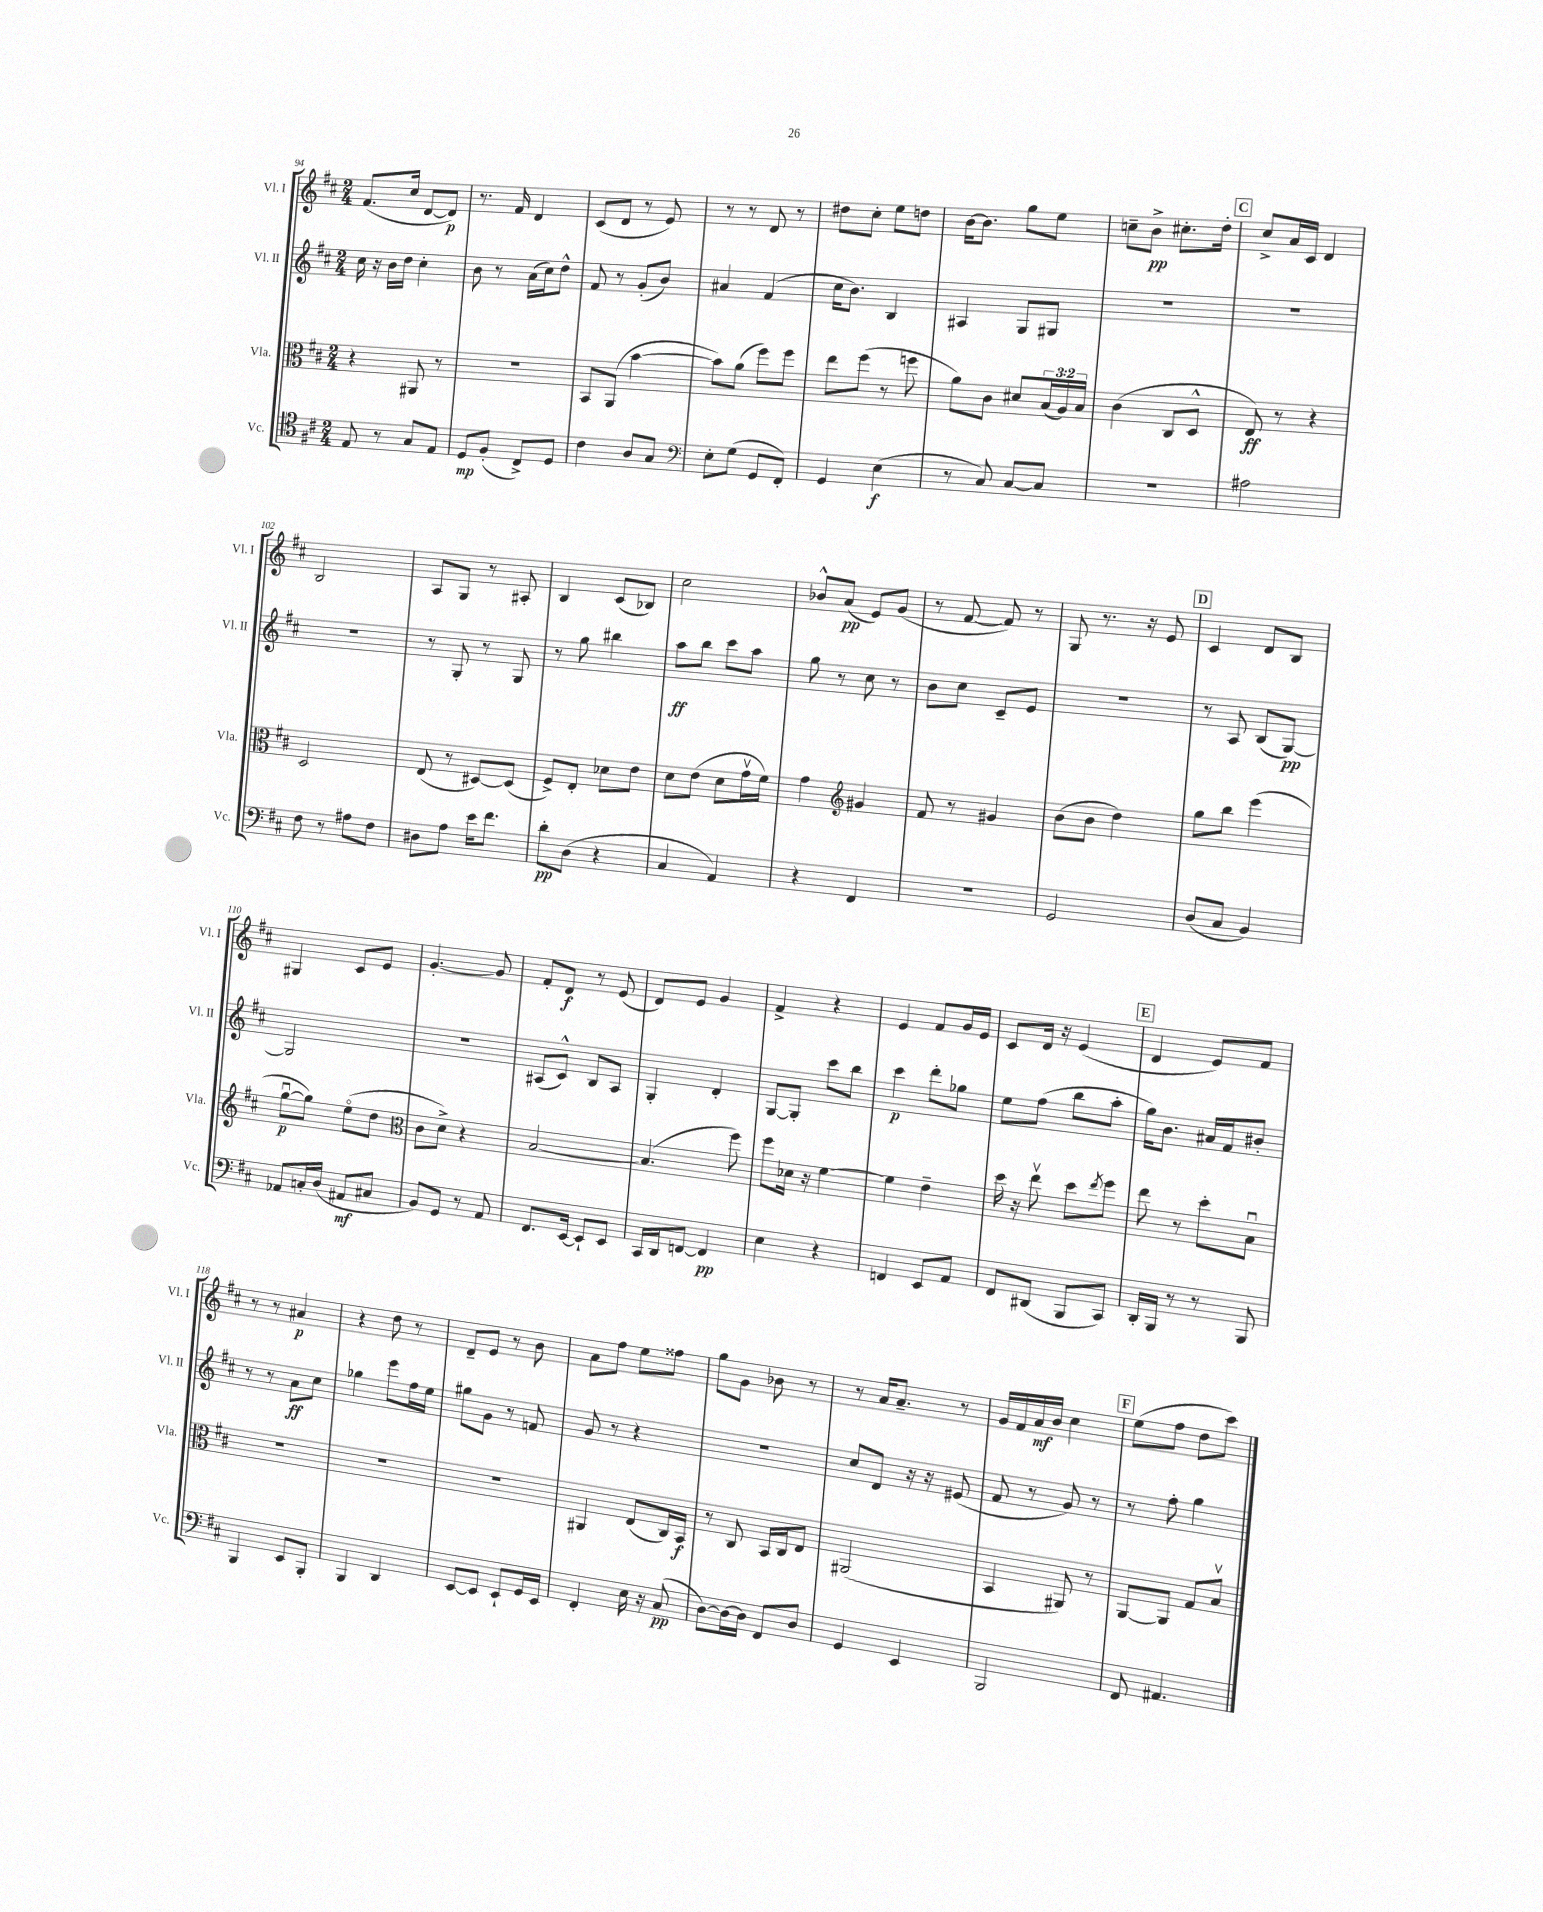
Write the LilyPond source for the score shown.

<<
\new StaffGroup <<
\new Staff = "s0" \with { instrumentName = "Vl. I" shortInstrumentName = "Vl. I" } {
    \clef treble \key d \major \numericTimeSignature \time 2/4
    fis'8.( cis''16 d'8~ d'8\p) |
    r8. fis'16 d'4 |
    cis'8( d'8 r8 e'8) |
    r8 r8 d'8 r8 |
    dis''8 cis''8-. e''8 d''8 |
    b'16~ b'8. g''8 e''8 |
    c''8-- b'8->\pp cis''8.-. d''16-. |
    \mark \markup { \box "C" } cis''8-> a'16 cis'16 d'4 |
    b2 |
    a8 g8 r8 ais8-. |
    b4 cis'8( bes8) |
    cis''2 |
    bes'8-^ a'8\pp( e'8) g'8( |
    r8 fis'8~ fis'8) r8 |
    g8 r8. r16 e'8 |
    \mark \markup { \box "D" } cis'4 d'8 b8 |
    gis4 cis'8 e'8 |
    g'4.~-. g'8 |
    fis'8-. d'8\f r8 e'8( |
    d'8) e'8 g'4 |
    fis'4-> r4 |
    e'4 fis'8 g'16 e'16 |
    cis'8 d'16 r16 e'4( |
    \mark \markup { \box "E" } d'4 e'8) fis'8 |
    r8 r8 ais'4\p |
    r4 d''8 r8 |
    d'8-- e'8 r8 b'8 |
    a'8 fis''8 e''8 fisis''8 |
    g''8 g'8 bes'8 r8 |
    r8 a'16 a'8.-- r8 |
    g'16 fis'16 a'16\mf b'16 cis''4 |
    \mark \markup { \box "F" } e''8( fis''8 d''8 cis'''8) \bar "|." |
}
\new Staff = "s1" \with { instrumentName = "Vl. II" shortInstrumentName = "Vl. II" } {
    \clef treble \key d \major \numericTimeSignature \time 2/4
    cis''16 r16 b'16 d''16 cis''4-. |
    b'8 r8 a'16( cis''16) d''8-^ |
    fis'8 r8 g'8-.( b'8) |
    ais'4 fis'4( |
    cis''16 b'8.) b4 |
    ais4 g8 gis8 |
    R2 |
    \mark \markup { \box "C" } R2 |
    R2 |
    r8 g8-. r8 g8 |
    r8 g''8 bis''4 |
    a''8\ff b''8 cis'''8 a''8 |
    g''8 r8 cis''8 r8 |
    b'8 cis''8 cis'8-- e'8 |
    R2 |
    \mark \markup { \box "D" } r8 a8 b8( g8~\pp) |
    g2 |
    R2 |
    ais8( cis'8-^) b8 ais8 |
    g4-. d'4-. |
    g8~ g8-. cis'''8 b''8 |
    cis'''4\p d'''8-. ges''8 |
    e''8 fis''8( b''8 a''8-. |
    \mark \markup { \box "E" } g''16) b'8. ais'16 fis'16 bis'8-. |
    r8 r8 a'8\ff cis''8 |
    ges''4 e'''8 fis''16 e''16 |
    gis''8 g'8 r8 f'8 |
    g'8 r8 r4 |
    r2 |
    cis''8 d'8 r16 r16 eis'8( |
    fis'8 r8 g'8) r8 |
    \mark \markup { \box "F" } r8 fis''8-. g''4 \bar "|." |
}
\new Staff = "s2" \with { instrumentName = "Vla." shortInstrumentName = "Vla." } {
    \clef alto \key d \major \numericTimeSignature \time 2/4 \override Staff.TupletNumber.text = #tuplet-number::calc-fraction-text
    r4 ais,8 r8 |
    r2 |
    b,8 a,8( b'4~ |
    b'8) a'8( fis''8) fis''8 |
    e''8 fis''8( r8 f''8 |
    a'8) cis'8 dis'8 \tuplet 3/2 { b16( a16) b16 } |
    cis'4( cis8 d8-^ |
    \mark \markup { \box "C" } e8\ff) r8 r4 |
    d2 |
    e8( r8 dis8~) dis8( |
    fis8->) e8-. des'8 e'8 |
    d'8 e'8( d'8 g'16\upbow fis'16) |
    g'4 \clef treble gis'4 |
    fis'8 r8 gis'4 |
    b'8( b'8 d''4) |
    \mark \markup { \box "D" } g''8 b''8 e'''4( |
    g''8~\downbow\p g''8) e''8\flageolet( d''8 |
    \clef alto cis'8 d'8->) r4 |
    b2~ |
    b4.( fis''8) |
    fis''8 des'16 r16 fis'4~ |
    fis'4 e'4-- |
    d''16 r16 e''8\upbow d''8 \acciaccatura { e''8 } fis''8 |
    \mark \markup { \box "E" } e''8 r8 d''8-. b8\downbow |
    R2 |
    R2 |
    R2 |
    ais,4 e8( cis16) b,16\f |
    r8 cis8 b,16 cis16 e8 |
    ais,2( |
    b,4 ais,8) r8 |
    \mark \markup { \box "F" } a,8~ a,8 g8 b8\upbow \bar "|." |
}
\new Staff = "s3" \with { instrumentName = "Vc." shortInstrumentName = "Vc." } {
    \clef tenor \key d \major \numericTimeSignature \time 2/4
    e8 r8 g8 e8 |
    d8\mp fis8-.( cis8->) d8 |
    cis'4 a8 g8 |
    \clef bass e8-. g8( g,8 fis,8-.) |
    g,4 e4\f( |
    r8 cis8) cis8~ cis8 |
    R2 |
    \mark \markup { \box "C" } ais2 |
    fis8 r8 ais8 fis8 |
    dis8 a8 e'16 fis'8. |
    d'8-.\pp d8( r4 |
    cis4 a,4) |
    r4 fis,4 |
    r2 |
    g,2 |
    \mark \markup { \box "D" } d8( cis8 b,4) |
    aes,8 c16-. d16( ais,8\mf cis8 |
    b,8) g,8 r8 a,8 |
    fis,8. e,16~ e,8-! e,8 |
    cis,16 d,16 f,8~ f,4\pp |
    e4 r4 |
    f,4 e,8 a,8 |
    fis,8 dis,8( b,,8 cis,8) |
    \mark \markup { \box "E" } d,16-. b,,16 r8 r8 b,,8 |
    b,,4 e,8 b,,8-. |
    b,,4 d,4 |
    e,8~ e,8 e,8-! g,16 e,16 |
    fis,4-. e16 r16 cis8\pp( |
    d8~) d16~ d16 fis,8 d8 |
    g,4 e,4 |
    b,,2 |
    \mark \markup { \box "F" } fis,8 ais,4. \bar "|." |
}
>>
>>
\layout { \context { \Score currentBarNumber = #94 } }
